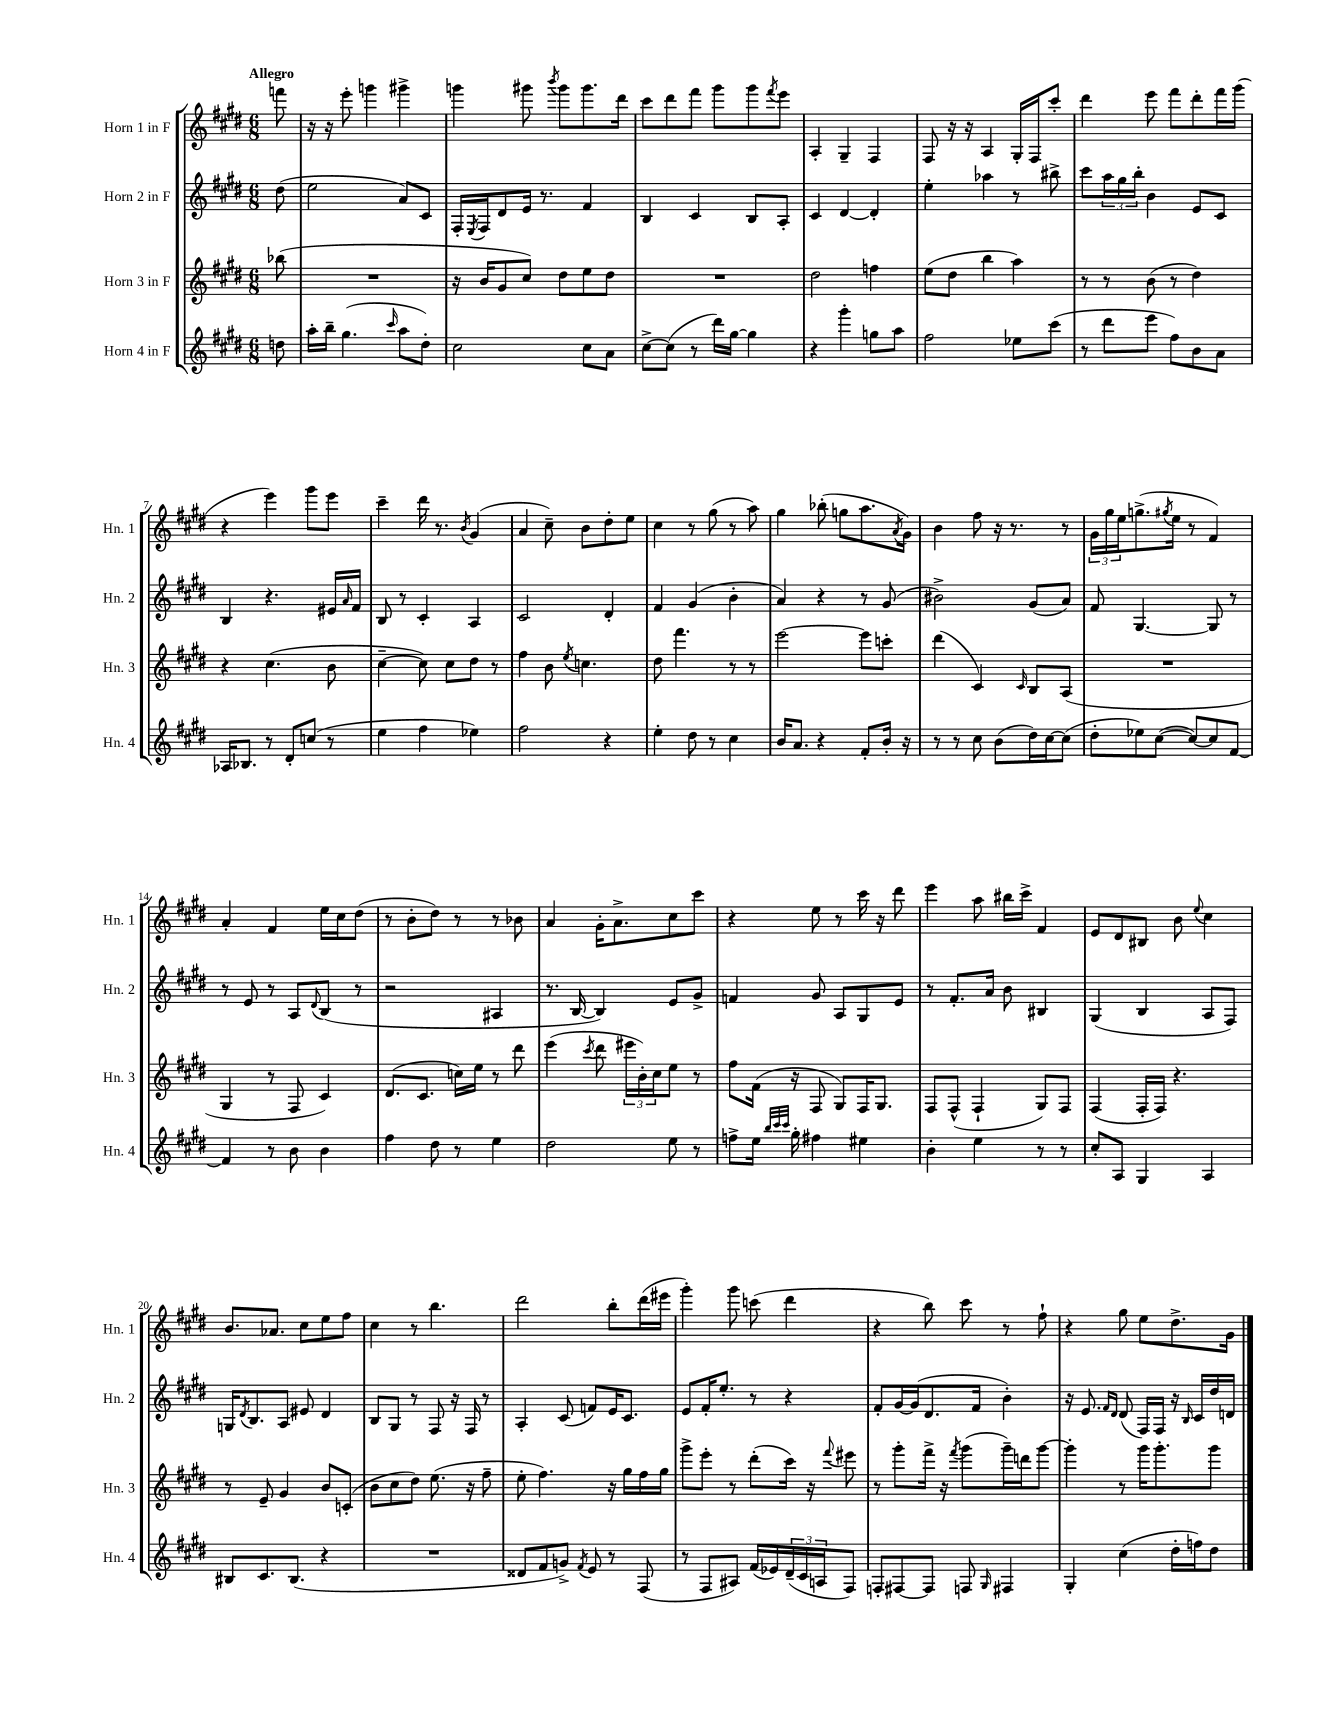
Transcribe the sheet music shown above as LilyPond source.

<<
\new StaffGroup <<
\new Staff = "s0" \with { instrumentName = "Horn 1 in F" shortInstrumentName = "Hn. 1" } {
    \clef treble \key e \major \numericTimeSignature \time 6/8 \partial 8 \tempo "Allegro"
    f'''8 |
    r16 r16 e'''8-. g'''4 gis'''4-> |
    g'''4 gis'''8 \acciaccatura { b'''8 } gis'''8 gis'''8. dis'''16 |
    cis'''8 dis'''8 fis'''8 gis'''8 gis'''8 \acciaccatura { fis'''8 } e'''8 |
    a4-. gis4-- fis4 |
    fis8 r16 r16 a4 gis16-. fis16 cis'''8-. |
    dis'''4 e'''8 fis'''8 dis'''8-. fis'''16 gis'''16( |
    r4 e'''4) gis'''8 e'''8 |
    cis'''4-- dis'''16 r8. \acciaccatura { b'8 } gis'4( |
    a'4 cis''8--) b'8 dis''8-. e''8 |
    cis''4 r8 gis''8( r8 a''8) |
    gis''4 bes''8-.( g''8 a''8. \acciaccatura { a'8 } gis'16) |
    b'4 fis''8 r16 r8. r8 |
    \tuplet 3/2 { gis'16 gis''16 e''16 } g''8.->( \acciaccatura { gis''8 } e''16 r8 fis'4) |
    a'4-. fis'4 e''16 cis''16 dis''8( |
    r8 b'8-. dis''8) r8 r8 bes'8 |
    a'4 gis'16-. a'8.-> cis''8 cis'''8 |
    r4 e''8 r8 cis'''16 r16 dis'''8 |
    e'''4 a''8 bis''16 cis'''16-> fis'4 |
    e'8 dis'8 bis8 b'8 \appoggiatura { e''8 } cis''4 |
    b'8. aes'8. cis''8 e''8 fis''8 |
    cis''4 r8 b''4. |
    dis'''2 b''8-. dis'''16( eis'''16 |
    gis'''4-.) gis'''8 c'''8( dis'''4 |
    r4 b''8) cis'''8 r8 fis''8-! |
    r4 gis''8 e''8 dis''8.-> gis'16 \bar "|." |
}
\new Staff = "s1" \with { instrumentName = "Horn 2 in F" shortInstrumentName = "Hn. 2" } {
    \clef treble \key e \major \numericTimeSignature \time 6/8 \partial 8
    dis''8( |
    e''2 a'8) cis'8 |
    fis16-. \acciaccatura { e8 } fis16 dis'8 e'16 r8. fis'4 |
    b4 cis'4 b8 a8-. |
    cis'4 dis'4~ dis'4-. |
    e''4-. aes''4 r8 bis''8-> |
    cis'''8 \tuplet 3/2 { a''16 gis''16 b''16-. } b'4 e'8 cis'8 |
    b4 r4. eis'16 \grace { a'16 } fis'16 |
    b8 r8 cis'4-. a4 |
    cis'2 dis'4-. |
    fis'4 gis'4( b'4-. |
    a'4) r4 r8 gis'8( |
    bis'2->) gis'8( a'8) |
    fis'8 gis4.~ gis8 r8 |
    r8 e'8 r8 a8 \appoggiatura { dis'8 } b8( r8 |
    r2 ais4 |
    r8. b16~ b4) e'8 gis'8-> |
    f'4 gis'8 a8 gis8 e'8 |
    r8 fis'8.-. a'16 b'8 bis4 |
    gis4( b4 a8 fis8) |
    g16 \acciaccatura { dis'8 } b8. a8 eis'8 dis'4 |
    b8 gis8 r8 fis8 r16 fis16 r8 |
    a4-. cis'8( f'8) e'16 cis'8. |
    e'8 fis'16-. e''8.-. r8 r4 |
    fis'8-. gis'16~ gis'16( dis'8. fis'16 b'4-.) |
    r16 e'8. \grace { fis'16 dis'16 } dis'8( fis16) fis16 r16 \grace { b16 } cis'16 dis''16 d'16 \bar "|." |
}
\new Staff = "s2" \with { instrumentName = "Horn 3 in F" shortInstrumentName = "Hn. 3" } {
    \clef treble \key e \major \numericTimeSignature \time 6/8 \partial 8
    bes''8( |
    R2. |
    r16 b'16 gis'8 cis''8) dis''8 e''8 dis''8 |
    R2. |
    dis''2 f''4 |
    e''8( dis''8 b''4 a''4) |
    r8 r8 b'8( r8 dis''4) |
    r4 cis''4.( b'8 |
    cis''4~-- cis''8) cis''8 dis''8 r8 |
    fis''4 b'8 \acciaccatura { e''8 } c''4. |
    dis''8 fis'''4. r8 r8 |
    e'''2~ e'''8 c'''8-. |
    dis'''4( cis'4) \grace { cis'16 } b8 a8( |
    R2. |
    gis4 r8 fis8 cis'4) |
    dis'8.( cis'8. c''16) e''16 r8 dis'''8 |
    e'''4( \acciaccatura { cis'''8 } dis'''8 \tuplet 3/2 { eis'''16 b'16-.) cis''16 } e''8 r8 |
    fis''8 fis'16( r16 fis8 gis8) fis16 gis8. |
    fis8 fis8-^( fis4-! gis8) fis8 |
    fis4( fis16-. fis16) r4. |
    r8 e'8-- gis'4 b'8 c'8-.( |
    b'8 cis''8 dis''8) e''8.( r16 fis''8-- |
    e''8-. fis''4.) r16 gis''16 fis''16 gis''16 |
    gis'''8-> e'''8-. r8 dis'''8-.( cis'''16) r16 \appoggiatura { fis'''8 } eis'''8 |
    r8 gis'''8-. fis'''16-> r16 \acciaccatura { fis'''8 } gis'''8( gis'''16--) d'''16 gis'''8~ |
    gis'''4-. r8 gis'''16 gis'''8.-. gis'''8 \bar "|." |
}
\new Staff = "s3" \with { instrumentName = "Horn 4 in F" shortInstrumentName = "Hn. 4" } {
    \clef treble \key e \major \numericTimeSignature \time 6/8 \partial 8
    d''8 |
    a''16-. b''16-- gis''4.( \grace { cis'''16 } a''8 dis''8-.) |
    cis''2 cis''8 a'8 |
    cis''8~-> cis''8( r8 dis'''16) gis''16~ gis''4 |
    r4 gis'''4-. g''8 a''8 |
    fis''2 ees''8 cis'''8( |
    r8 dis'''8 e'''8 fis''8) b'8 a'8 |
    aes16 bes8. r8 dis'8-. c''8( r8 |
    e''4 fis''4 ees''4) |
    fis''2 r4 |
    e''4-. dis''8 r8 cis''4 |
    b'16 a'8. r4 fis'8-. b'16-. r16 |
    r8 r8 cis''8 b'8( dis''16) cis''16~ cis''8( |
    dis''8-. ees''8) cis''8~( cis''8~) cis''8 fis'8~ |
    fis'4 r8 b'8 b'4 |
    fis''4 dis''8 r8 e''4 |
    dis''2 e''8 r8 |
    f''8-> e''16 \grace { b''32 cis'''32 cis'''32 } gis''16-. fis''4 eis''4 |
    b'4-. e''4 r8 r8 |
    cis''8-. a8 gis4 a4 |
    bis8 cis'8. bis8.( r4 |
    R2. |
    disis'8 fis'8 g'8->) \acciaccatura { fis'8 } e'8 r8 fis8( |
    r8 fis8 ais8) fis'16( ees'16) \tuplet 3/2 { dis'16--( cis'16 a16 } fis8) |
    f8-. fis8~ fis8 f8 \grace { gis16 } fis4 |
    gis4-. cis''4( dis''16-. f''16) dis''8 \bar "|." |
}
>>
>>
